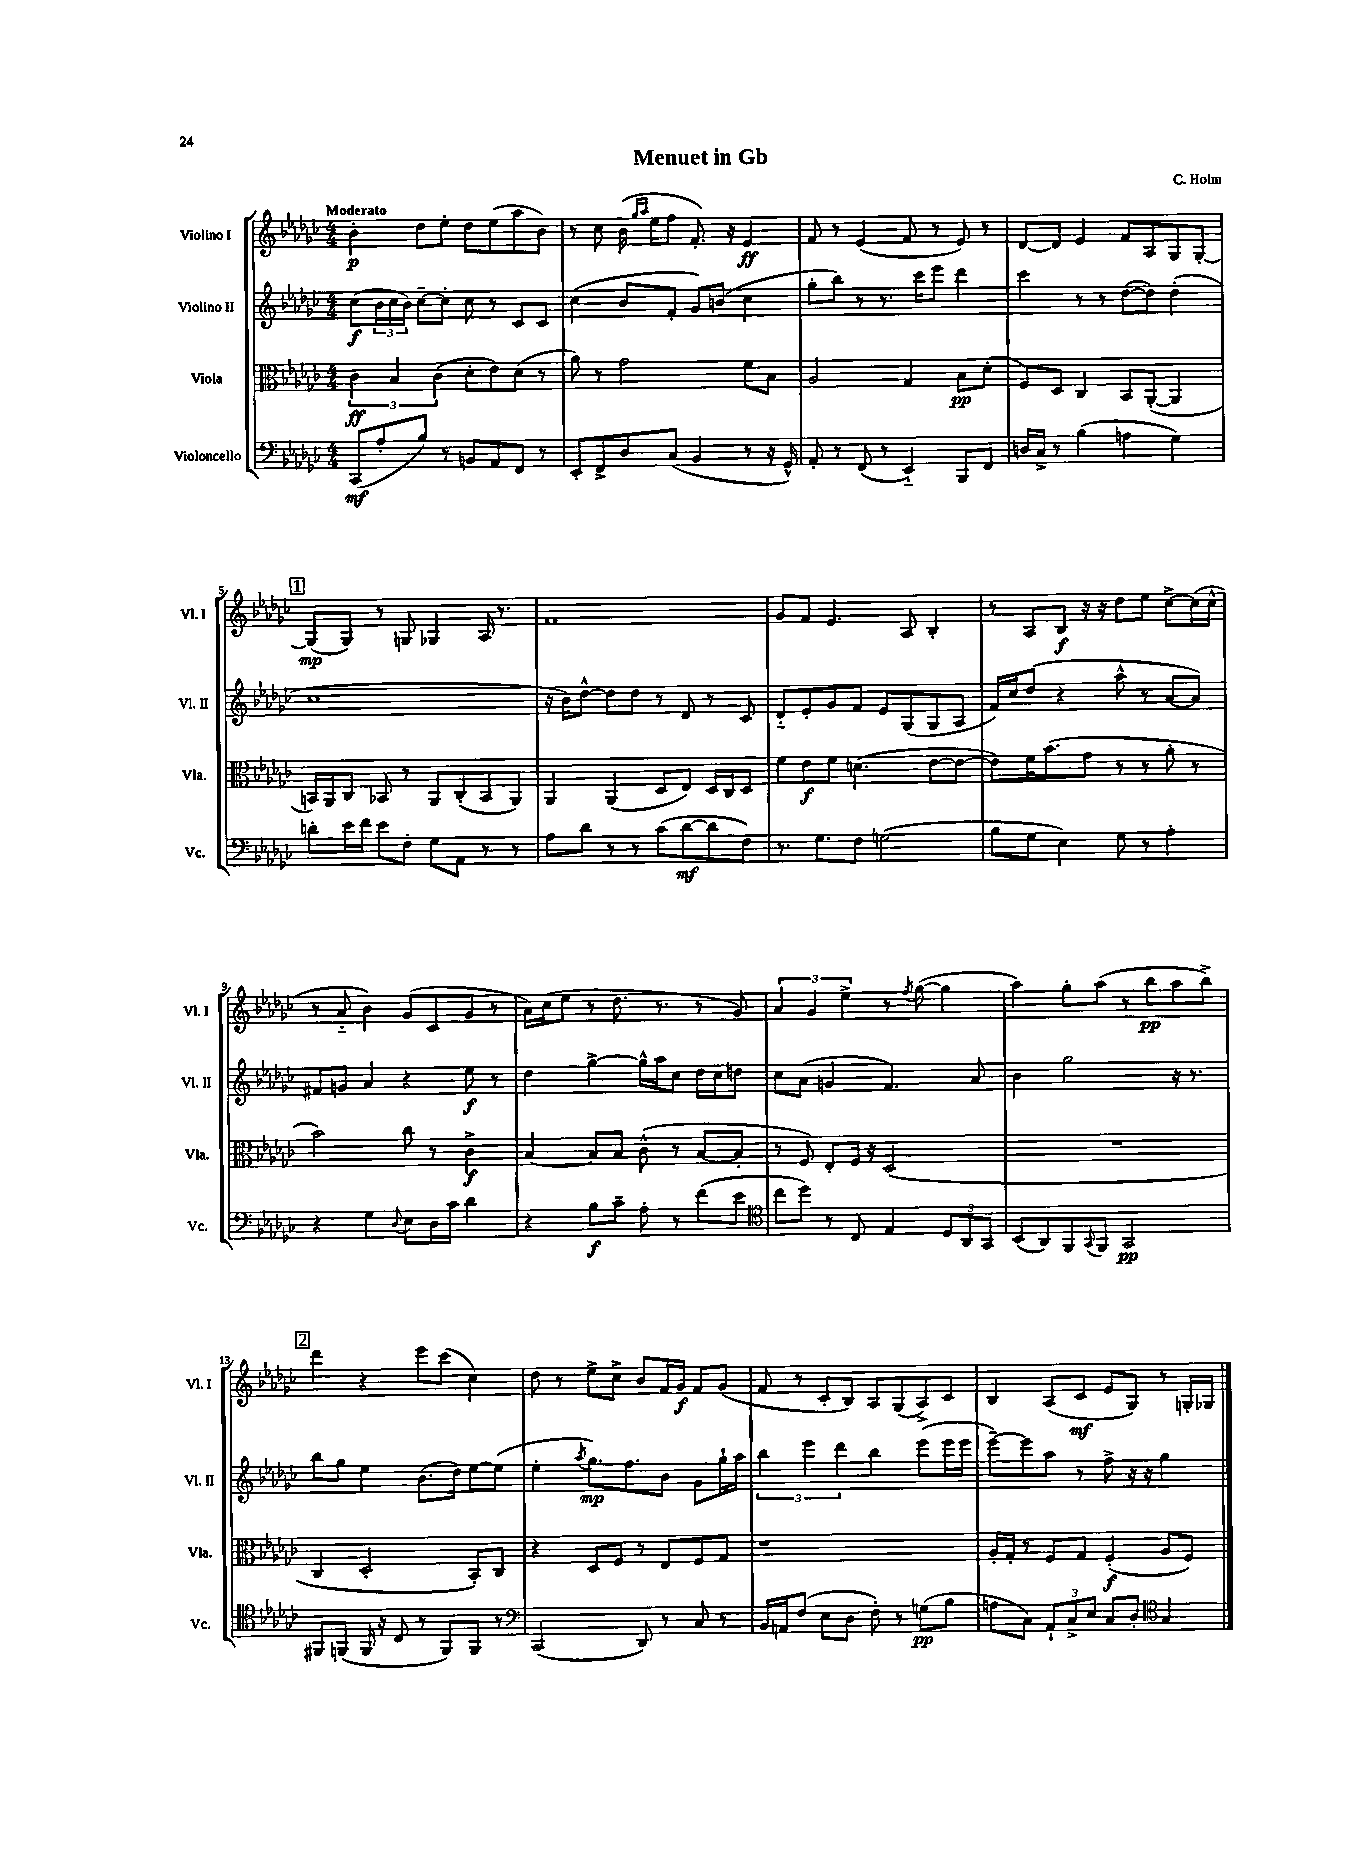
\header { title = "Menuet in Gb" composer = "C. Holm" }
<<
\new StaffGroup <<
\new Staff = "s0" \with { instrumentName = "Violino I" shortInstrumentName = "Vl. I" } {
    \clef treble \key ges \major \numericTimeSignature \time 4/4 \tempo "Moderato"
    bes'4-.\p des''8 ees''8-. des''8 ees''8( aes''8 bes'8) |
    r8 ces''8 bes'16( \grace { ges''16 aes''16 } ees''16 f''8 f'8.-.) r16 ees'4\ff |
    f'8 r8 ees'4( f'8 r8 ees'8) r8 |
    des'8~ des'8 ees'4 f'8 aes8 ges8 ges8~-. |
    \mark \markup { \box "1" } ges8\mp( ges8) r8 g8 ges4 aes16 r8. |
    f'1 |
    ges'8 f'8 ees'4. aes8 bes4-. |
    r8 aes8 bes8\f r16 r16 des''8 ees''8 ces''8~-> ces''16( ces''16-^ |
    r8 aes'8-_ bes'4) ges'8( ces'8 ges'8 r8 |
    aes'16) ces''16( ees''8 r8 des''8. r8. r8 ges'8) |
    \tuplet 3/2 { aes'4 ges'4 ees''4-> } r8 \acciaccatura { f''8 } ges''8~( ges''4 |
    aes''4) ges''8-. aes''8( r8 bes''8\pp aes''8 bes''8->) |
    \mark \markup { \box "2" } des'''4 r4 ees'''8 ces'''8( ces''4) |
    des''8 r8 ees''8-> ces''8-> bes'8 f'16 ges'16\f f'8 ges'8( |
    f'8 r8 ces'8-. bes8) aes8 ges8( aes8->) ces'8 |
    bes4 aes8( ces'8\mf ees'8 ges8) r8 g16-. ges16 \bar "|." |
}
\new Staff = "s1" \with { instrumentName = "Violino II" shortInstrumentName = "Vl. II" } {
    \clef treble \key ges \major \numericTimeSignature \time 4/4
    ces''8\f( \tuplet 3/2 { bes'16 ces''16 bes'16) } ces''8~-- ces''8-. ces''8 r8 ces'8 ces'8 |
    ces''4( bes'8 f'8-. ges'8) b'8( ces''4 |
    ges''8-. bes''8) r8 r8. ces'''16 ees'''8 des'''4 |
    ces'''4 r8 r8 des''8~( des''8) des''4-.( |
    \mark \markup { \box "1" } ces''1 |
    r16 bes'16) des''8~-^ des''8 des''8 r8 des'8 r8 ces'8 |
    des'8-_ ees'8-. ges'8 f'8 ees'8 ges8( ges8 aes8 |
    f'16) ces''16 des''8( r4 aes''8-^ r8 aes'8~ aes'8) |
    fis'8 g'8 aes'4 r4 ees''8\f r8 |
    des''4 ges''4~-> ges''16-^ aes''16 ces''8 des''16 ces''16 d''8 |
    ces''8 aes'8( g'4 f'4.) aes'8 |
    bes'4 ges''2 r16 r8. |
    \mark \markup { \box "2" } bes''8 ges''8 ees''4 bes'8.( des''16) ees''8~ ees''8( |
    ees''4-. \acciaccatura { aes''8 } ges''8.\mp) f''8. bes'8 ges'8 ges''16-! aes''16 |
    \tuplet 3/2 { bes''4 ees'''4 des'''4 } bes''4 ees'''8( ees'''16 ees'''16 |
    ees'''8~--) ees'''8 aes''8 r8 f''8-> r16 r16 ges''4 \bar "|." |
}
\new Staff = "s2" \with { instrumentName = "Viola" shortInstrumentName = "Vla." } {
    \clef alto \key ges \major \numericTimeSignature \time 4/4
    \tuplet 3/2 { ces'4\ff bes4 ces'4( } des'8-. ees'8) des'8( r8 |
    aes'8) r8 ges'2 f'8 bes8 |
    aes2 ges4 bes8\pp des'8-.( |
    f8) des8 ces4 bes,8 aes,8~-.( aes,4 |
    \mark \markup { \box "1" } b,16) aes,16 ces8 bes,8 r8 aes,8 ces8-.( bes,8 aes,8) |
    aes,4 aes,4( des8 ees8) des16 ces16 des8 |
    f'8 ees'8\f f'8 d'4.( ees'8~ ees'8~ |
    ees'8) f'16 bes'8.( ges'8 r8 r8 aes'8-. r8 |
    bes'2) ces''8 r8 ces'4->\f |
    bes4~ bes8 bes8 ces'8-^( r8 bes8~ bes8-. |
    r8 f8) ees8-. f16 r16 des2( |
    R1 |
    \mark \markup { \box "2" } ces4 des2-. bes,8-.) ces8 |
    r4 des8 f8 r8 ees8 f8 ges8 |
    r1 |
    aes16-. ges16-. r8 f8 ges8 f4-.\f( aes8 f8) \bar "|." |
}
\new Staff = "s3" \with { instrumentName = "Violoncello" shortInstrumentName = "Vc." } {
    \clef bass \key ges \major \numericTimeSignature \time 4/4
    ces,8\mf( aes8-. bes8) r8 b,8 aes,8 f,8 r8 |
    ees,8-. f,8-> des8 ces8( bes,4 r8 r16 ges,16-^) |
    aes,8-. r8 f,8( r8 ees,4-_) bes,,8 f,8 |
    d16 ces16-> r8 bes4( a4 ges4) |
    \mark \markup { \box "1" } d'8-. ees'16 f'16 ees'8 f8-. ges8 aes,8 r8 r8 |
    aes8 des'8 r8 r8 ces'8( des'8~\mf des'8 f8) |
    r8. ges8. f8 g2( |
    bes8 ges8 ees4) ges8 r8 aes4-. |
    r4 ges4 \appoggiatura { des8 } ees8 des16 ces'16 des'4 |
    r4 bes8\f ces'8-- aes8-. r8 f'8( ees'8 |
    \clef tenor ces''8 des''8) r8 ces8 ees4 \tuplet 3/2 { des8 aes,8 ges,8 } |
    bes,8( aes,8) f,8 \appoggiatura { ges,8 } f,8 ges,2\pp |
    \mark \markup { \box "2" } fis,8 f,8( f,16 r16 ces8 r8 f,8) f,8 r8 |
    \clef bass ces,2( des,8) r8 ces8 r8 |
    bes,16 a,16 f8( ees8 des8 f8-.) r8 g8\pp( bes8 |
    a8 ces8) \tuplet 3/2 { aes,8-! ces8-> ees8 } ces8 des8-. \clef tenor ges4 \bar "|." |
}
>>
>>
